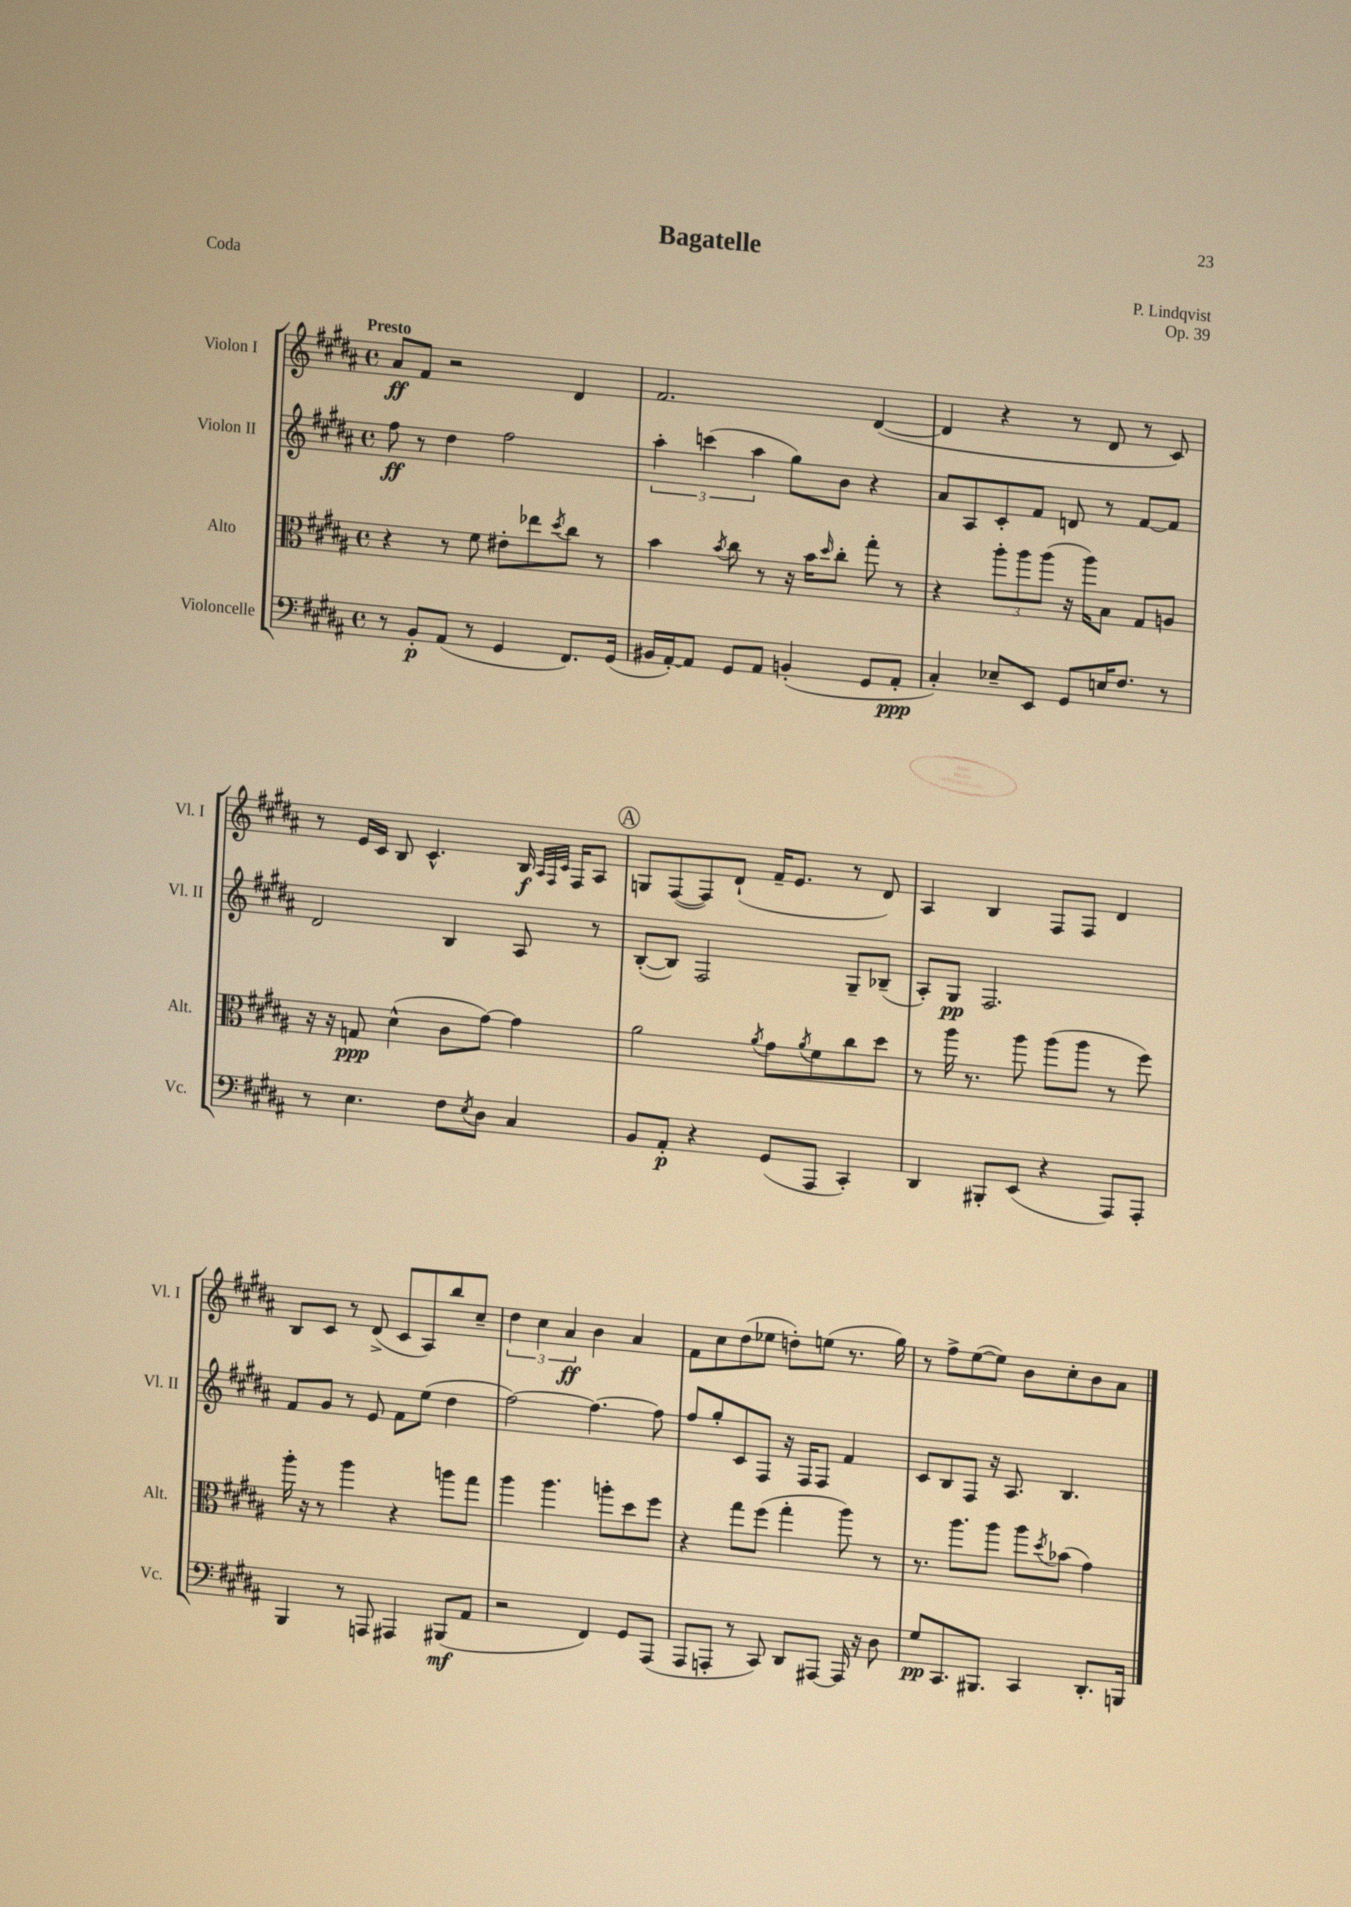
\header { title = "Bagatelle" composer = "P. Lindqvist" opus = "Op. 39" piece = "Coda" }
<<
\new StaffGroup <<
\new Staff = "s0" \with { instrumentName = "Violon I" shortInstrumentName = "Vl. I" } {
    \clef treble \key b \major \defaultTimeSignature \time 4/4 \tempo "Presto"
    ais'8\ff fis'8 r2 dis'4 |
    fis'2. dis'4~( |
    dis'4 r4 r8 dis'8 r8 cis'8) |
    r8 e'16 cis'16 b8 cis'4.-^ b16\f \grace { ais32 fis32 cis'32 } fis16 ais8 |
    \mark \markup { \circle "A" } g8 fis8~( fis8) dis'8-!( fis'16-- e'8. r8 dis'8) |
    ais4 b4 fis8 fis8 dis'4 |
    b8 cis'8 r8 dis'8->( cis'8 ais8) b''8 cis''8-- |
    \tuplet 3/2 { dis''4 cis''4 ais'4\ff } b'4 ais'4 |
    fis'8 cis''8 dis''8( ees''8 d''8-.) e''8( r8. gis''16) |
    r8 fis''8-> e''8~( e''8) b'8 cis''8-. b'8 ais'8 \bar "|." |
}
\new Staff = "s1" \with { instrumentName = "Violon II" shortInstrumentName = "Vl. II" } {
    \clef treble \key b \major \defaultTimeSignature \time 4/4
    fis''8\ff r8 dis''4 fis''2 |
    \tuplet 3/2 { ais''4-. c'''4( ais''4 } gis''8) b'8 r4 |
    ais'8 ais8 cis'8-. fis'8 d'8 r8 fis'8~ fis'8 |
    dis'2 b4 ais8 r8 |
    \mark \markup { \circle "A" } b8~-.( b8) fis2 gis8-- bes8--( |
    ais8-.) gis8\pp fis2. |
    fis'8 gis'8 r8 e'8 fis'8 e''8( dis''4 |
    fis''2~) fis''4.~ fis''8 |
    fis''8 gis''8-. cis'8 fis8 r16 fis16 fis8 fis'4 |
    cis'8 b8 fis8 r16 ais8. b4. \bar "|." |
}
\new Staff = "s2" \with { instrumentName = "Alto" shortInstrumentName = "Alt." } {
    \clef alto \key b \major \defaultTimeSignature \time 4/4
    r4 r8 fis'8 eis'8-. ees''8 \acciaccatura { dis''8 } cis''8 r8 |
    b'4 \acciaccatura { b'8 } cis''8 r8 r16 b'16 \grace { dis''16 } cis''8-. gis''8-. r8 |
    r4 \tuplet 3/2 { ais''8-. ais''8 ais''8( } r16 ais''16) b8 gis8 a8 |
    r16 r16 g8\ppp dis'4-^( cis'8 gis'8~) gis'4 |
    \mark \markup { \circle "A" } ais'2 \acciaccatura { ais'8 } gis'8 \acciaccatura { ais'8 } fis'8 cis''8 dis''8 |
    r8 ais''16 r8. ais''8 ais''8( ais''8 r8 fis''8) |
    ais''16-. r16 r8 ais''4 r4 a''8 gis''8 |
    ais''4 ais''4. a''8-. dis''8 fis''8 |
    r4 gis''8 fis''8( gis''4-. ais''8) r8 |
    r8. ais''8. ais''8 ais''8 \acciaccatura { dis''8 } bes'8( gis'4) \bar "|." |
}
\new Staff = "s3" \with { instrumentName = "Violoncelle" shortInstrumentName = "Vc." } {
    \clef bass \key b \major \defaultTimeSignature \time 4/4
    r8 b,8-.\p ais,8( r8 gis,4 fis,8.) gis,16( |
    bis,16 ais,16~-.) ais,8 gis,8 ais,8 b,4-.( gis,8 ais,8-.\ppp |
    cis4-.) ees8-- e,8 gis,8 e16 fis8. r8 |
    r8 e4. fis8 \acciaccatura { e8 } dis8 cis4 |
    \mark \markup { \circle "A" } b,8 ais,8-.\p r4 gis,8( ais,,8 cis,4-.) |
    dis,4 bis,,8-. e,8( r4 ais,,8) ais,,8-. |
    b,,4 r8 a,,8 ais,,4 bis,,8\mf( ais,8 |
    r2 fis,4) gis,8 ais,,8( |
    ais,,8 a,,8-. r8 cis,8) dis,8 ais,,8~ ais,,16 r16 dis8 |
    gis8\pp cis,8. bis,,8. cis,4 dis,8.-. b,,16 \bar "|." |
}
>>
>>
\layout { \context { \Score \remove "Bar_number_engraver" } }
